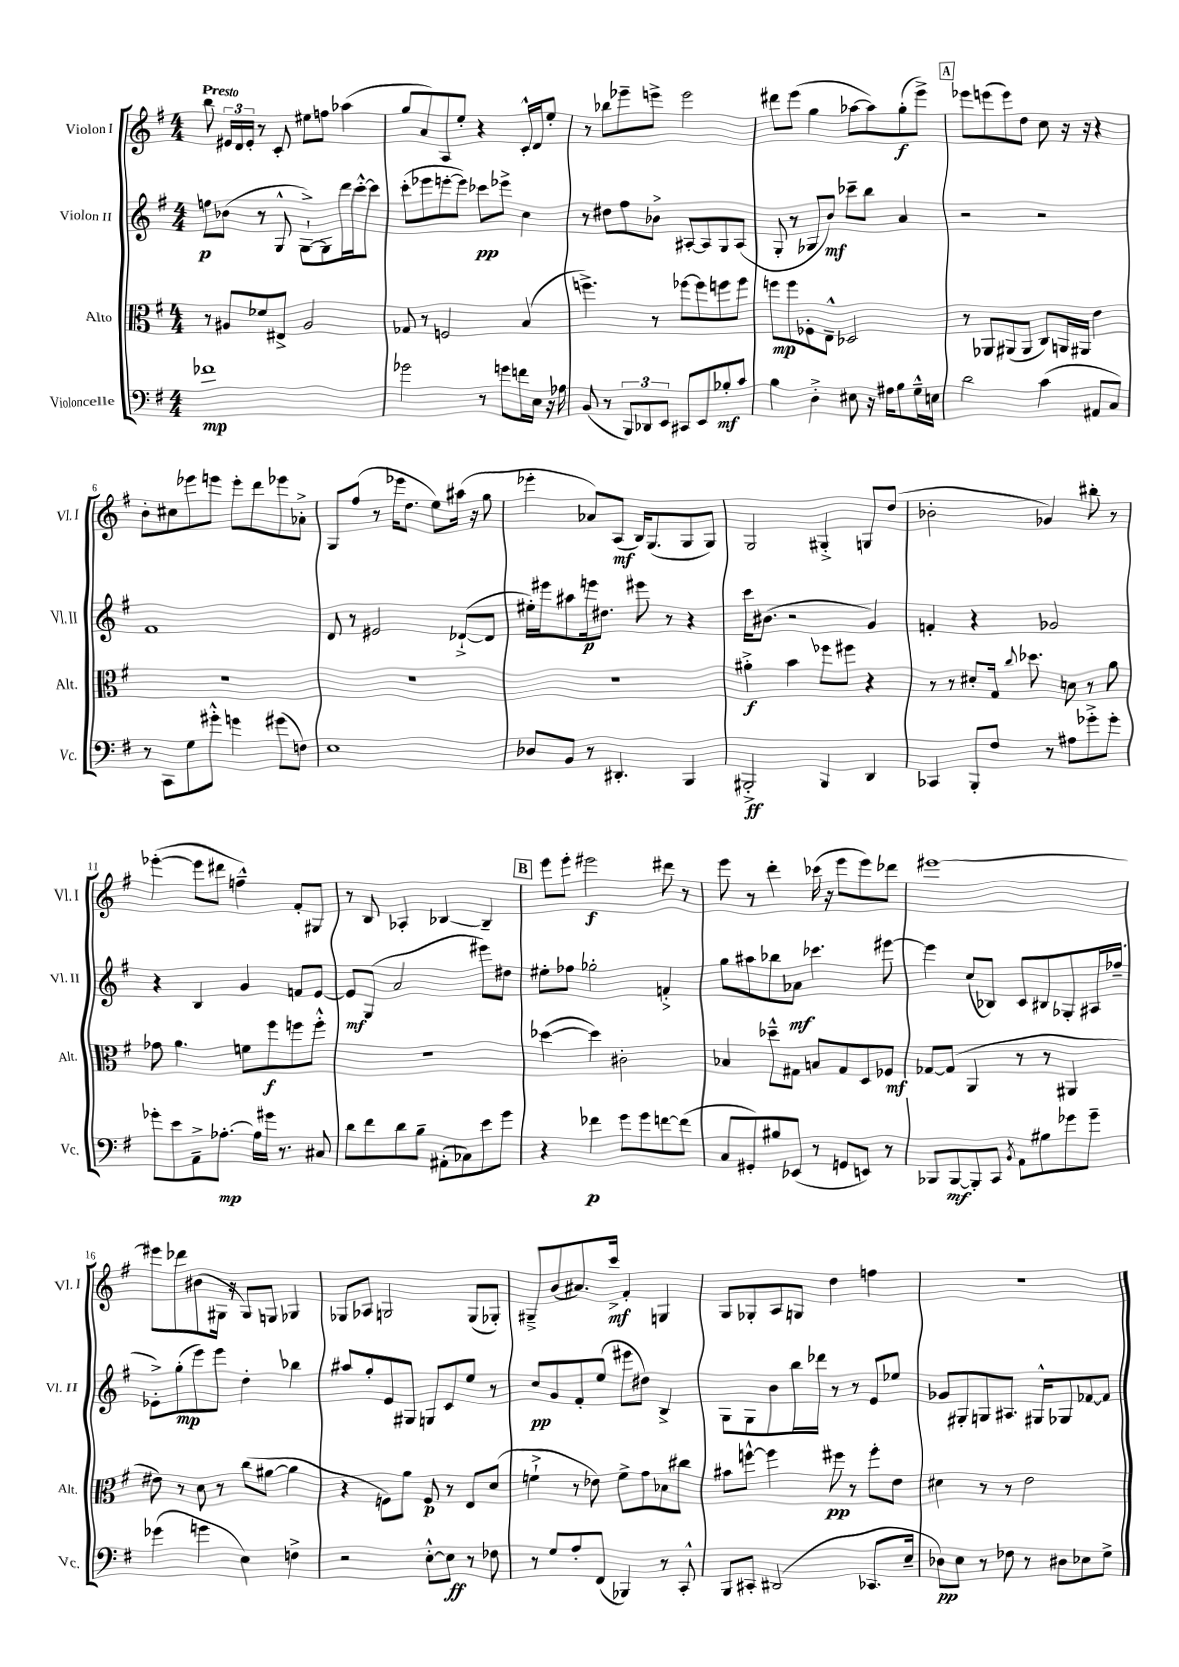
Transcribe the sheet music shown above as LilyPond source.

<<
\new StaffGroup <<
\new Staff = "s0" \with { instrumentName = "Violon I" shortInstrumentName = "Vl. I" } {
    \clef treble \key g \major \numericTimeSignature \time 4/4 \tempo "Presto"
    \autoBeamOff b''8 \tuplet 3/2 { eis'16[ d'16 eis'16]-. } r8 c'8-. eis''8[ f''8] aes''4( |
    g''8[ a'8) a8 e''8]-. r4 c'16[-.-^ d'16 e''8]-. |
    r8 bes''8[ ees'''8-- e'''8]-> e'''2 |
    dis'''8[ e'''8]( g''4 aes''8[~ aes''8) g''8-.\f( e'''8]->) |
    \mark \markup { \box "A" } ees'''8[ e'''8( e'''8) d''8] c''8 r16 r16 r4 |
    b'8[-. cis''8 ees'''8 e'''8] e'''8[-. d'''8 ees'''8 aes'8]-.-> |
    g8[ fis''8]( r8 ees'''16[ d''8.] e''8[) ais''16]( r16 g''8 |
    ees'''4-. aes'8[) a8]\mf( b16[) g8.( g8 g8]) |
    g2 gis4-.-> g8[ d''8]( |
    bes'2-. ges'4) bis''8-. r8 |
    ees'''4~-.( ees'''8[ dis'''8] f''4---^) fis'8[-. gis8] |
    r8 b8 aes4-. bes4~ bes4-- |
    \mark \markup { \box "B" } e'''8[ e'''8]-. eis'''2\f dis'''8 r8 |
    e'''8 r8 d'''4-. ces'''16( r16 e'''8[ e'''8) des'''8] |
    eis'''1~ |
    eis'''8[ des'''8 bis'8( gis16] r16 gis8[) g8] ges4 |
    ges8[ aes8] g2 g8[( ges8]-.) |
    gis8[---> b'8( ais'8.) c'''16]->\mf fis'4-. g4 |
    g8[ ges8-. a8 g8] d''4 f''4 |
    R1 \bar "|." |
}
\new Staff = "s1" \with { instrumentName = "Violon II" shortInstrumentName = "Vl. II" } {
    \clef treble \key g \major \numericTimeSignature \time 4/4
    \autoBeamOff f''8[\p bes'8]( r8 g8-^ g8[~-!->) g8 d'''16 c'''16~-.-^ c'''8] |
    c'''8[-.( ees'''8 e'''8~-. e'''8]) ces'''8[\pp ees'''8]-> c''4 |
    r8 dis''8[ fis''8 bes'8]-> ais8[~-. ais8 g8 ais8]( |
    g8-. r8 ges8[ b'8]\mf) ces'''8[-- b''8] a'4 |
    \mark \markup { \box "A" } r2 r2 |
    fis'1 |
    d'8 r8 eis'2 des'8[~-!->( des'8] |
    eis''16[-.) eis'''16 ais''8 e'''16\p dis''8.] eis'''8 r8 r4 |
    c'''16[ bis'8.]( r2 g'4) |
    f'4-. r4 ges'2 |
    r4 b4 g'4 f'8[ e'8]~ |
    e'8[\mf g8]( a'2 eis'''8[) dis''8] |
    \mark \markup { \box "B" } eis''8[-. fes''8] ges''2-. f'4-.-> |
    g''8[ ais''8 bes''8 aes'8]\mf ces'''4. eis'''8~ |
    eis'''4 c''8[( bes8]) c'8[ bis8 ges8-. ais16 fes''16]--( |
    ees'8[-.->) g''8-.\mp( e'''8) e'''8] d''4-. bes''4 |
    ais''8[ g''8-. e'8 gis8] g8[ c'8 e''8] r8 |
    c''8[\pp g'8 fis'8-. e''8]( eis'''8[ dis''8]) b4-> |
    g8[ g8 b'8 b''16 des'''16] r8 r8 e'8[ ees''8] |
    ges'8[ gis8-. g8 ais8.] gis16[-^ ges8 fes'8~ fes'8] \bar "|." |
}
\new Staff = "s2" \with { instrumentName = "Alto" shortInstrumentName = "Alt." } {
    \clef alto \key g \major \numericTimeSignature \time 4/4
    \autoBeamOff r8 ais8[ fes'8 eis8]-> ais2 |
    ges8 r8 f2 b4( |
    f''4.->) r8 fes''8[~ fes''8 f''8 f''8] |
    f''8[\mp f''8 fes8-. e8]---^ des2 |
    \mark \markup { \box "A" } r8 aes,8[ ais,8( ais,8] c8[) a,16 ais,16] e'4 |
    R1 |
    R1 |
    R1 |
    ais'4-.->\f b'4 fes''8[ fis''8] r4 |
    r8 r8 dis'8[-. g16] \appoggiatura { c''8 } des''8. d'8 r8 a'8 |
    ges'8 a'4. f'8[ fis''8\f f''8 f''8]-.-^ |
    R1 |
    \mark \markup { \box "B" } des''4~( des''4) cis'2-. |
    bes4 des''8[---^ gis8] b8[ gis8 d8 fes8]\mf |
    ges8[~ ges8]( a,4 r8 r8 ais,4 |
    eis'8) r8 d'8 r8 c''8[( ais'8]~ ais'4 |
    r4 f8[) a'8] f8\p r8 e8[ d'8]( |
    f'4-!-> r8 ees'8) f'8[-> g'8 bes8 cis''8] |
    bis'8[ f''8]~-^ f''4 fis''8\pp r8 fis''8[-. e'8] |
    dis'4 r8 r8 e'2 \bar "|." |
}
\new Staff = "s3" \with { instrumentName = "Violoncelle" shortInstrumentName = "Vc." } {
    \clef bass \key g \major \numericTimeSignature \time 4/4
    \autoBeamOff fes'1\mp |
    ges'2 r8 g'8[ f'16 e16] r16 aes16 |
    b,8( r8 \tuplet 3/2 { b,,8[) des,8 e,8] } cis,8[ e,8 bes8-.\mf c'8] |
    b4 d4-.-> eis8 r16 ais16[ b8 g16---^ e16] |
    \mark \markup { \box "A" } d'2 c'4( ais,8[ c8]) |
    r8 c,8[ g8 gis'8]-.-^ g'4 gis'8[( f8]) |
    e1 |
    des8[ b,8] r8 dis,4.-. b,,4 |
    bis,,2-.->\ff bis,,4 d,4 |
    ces,4 b,,8[-. fis8] r8 ais8[ ges'8-.-> ges'8]-. |
    ges'8[-. e'8 a,8---> aes8.]~-.\mp aes16[ gis'16] r8. cis8 |
    d'8[ fis'8 d'8 b8]-- ais,8[-.( ces8) e'8 g'8] |
    \mark \markup { \box "B" } r4 fes'4\p g'8[ g'8 f'8~ f'8]( |
    c8[ gis,8-.) bis8 ees,8]( r8 g,8[ e,8]) r8 |
    bes,,8[ bes,,8~\mf bes,,8-. c,8] \acciaccatura { b,8 } a,8[ bis8 ges'8 ges'8]-- |
    ges'4( g'4 e4) f4-> |
    r2 e8[~-.-^ e8]\ff r8 fes8 |
    r8 g8[ a8-. fis,8]( bes,,4) r8 c,8-.-^ |
    b,,8[ cis,8]-. dis,2( ces,8.[ e16]-- |
    des8[\pp) e8] r8 fes8 r8 dis8[ ees8 g8]-> \bar "|." |
}
>>
>>
